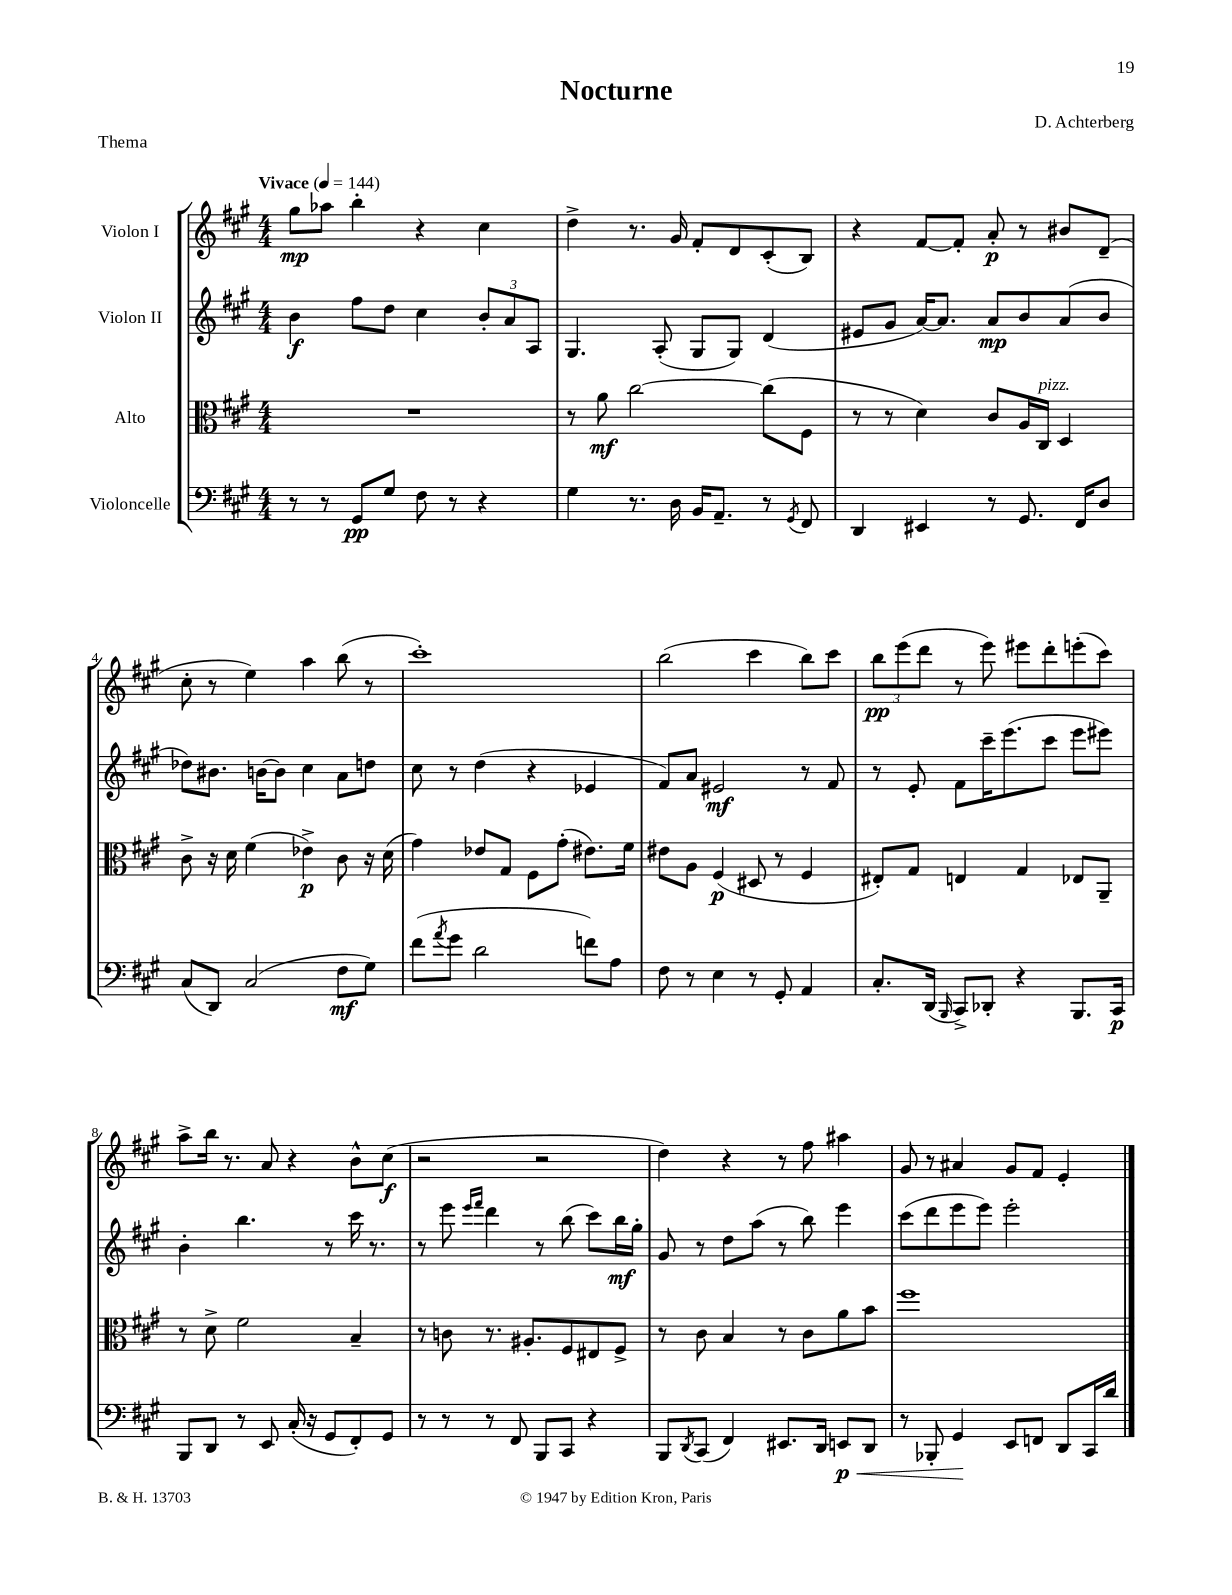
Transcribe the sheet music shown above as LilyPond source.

\header { title = "Nocturne" composer = "D. Achterberg" piece = "Thema" }
<<
\new StaffGroup <<
\new Staff = "s0" \with { instrumentName = "Violon I" } {
    \clef treble \key a \major \numericTimeSignature \time 4/4 \tempo "Vivace" 4 = 144
    gis''8\mp aes''8 b''4-. r4 cis''4 |
    d''4-> r8. gis'16 fis'8-. d'8 cis'8-.( b8) |
    r4 fis'8~ fis'8-. a'8-.\p r8 bis'8 d'8--( |
    cis''8-. r8 e''4) a''4 b''8( r8 |
    cis'''1-.) |
    b''2( cis'''4 b''8) cis'''8 |
    \tuplet 3/2 { b''8\pp e'''8( d'''8 } r8 e'''8) eis'''8 d'''8-. e'''8-.( cis'''8) |
    a''8-> b''16 r8. a'8 r4 b'8-^ cis''8\f( |
    r2 r2 |
    d''4) r4 r8 fis''8 ais''4 |
    gis'8 r8 ais'4 gis'8 fis'8 e'4-. \bar "|." |
}
\new Staff = "s1" \with { instrumentName = "Violon II" } {
    \clef treble \key a \major \numericTimeSignature \time 4/4
    b'4\f fis''8 d''8 cis''4 \tuplet 3/2 { b'8-. a'8 a8 } |
    gis4. a8-.( gis8 gis8) d'4( |
    eis'8 gis'8 a'16~) a'8. a'8\mp b'8 a'8( b'8 |
    des''8) bis'8. b'16~ b'8 cis''4 a'8 d''8 |
    cis''8 r8 d''4( r4 ees'4 |
    fis'8) a'8 eis'2\mf r8 fis'8 |
    r8 e'8-. fis'8 cis'''16-- e'''8.( cis'''8 e'''8 eis'''8) |
    b'4-. b''4. r8 cis'''16 r8. |
    r8 e'''8 \grace { e'''16 fis'''16 } d'''4 r8 b''8( cis'''8) b''16\mf gis''16-. |
    gis'8 r8 d''8 a''8( r8 b''8) e'''4 |
    cis'''8( d'''8 e'''8 e'''8) e'''2-. \bar "|." |
}
\new Staff = "s2" \with { instrumentName = "Alto" } {
    \clef alto \key a \major \numericTimeSignature \time 4/4
    R1 |
    r8 a'8\mf cis''2~ cis''8( fis8 |
    r8 r8 d'4) cis'8 a16 cis16^\markup { \italic "pizz." } d4 |
    cis'8-> r16 d'16 fis'4( ees'4->\p) cis'8 r16 d'16( |
    gis'4) ees'8 gis8 fis8 gis'8-.( eis'8.) fis'16 |
    eis'8 a8 fis4\p( dis8 r8 fis4 |
    eis8-.) gis8 e4 gis4 ees8 a,8-- |
    r8 d'8-> fis'2 b4-- |
    r8 c'8 r8. ais8.-. fis8 eis8 fis8-> |
    r8 cis'8 b4 r8 cis'8 a'8 b'8 |
    fis''1 \bar "|." |
}
\new Staff = "s3" \with { instrumentName = "Violoncelle" } {
    \clef bass \key a \major \numericTimeSignature \time 4/4
    r8 r8 gis,8\pp gis8 fis8 r8 r4 |
    gis4 r8. d16 b,16 a,8.-- r8 \acciaccatura { gis,8 } fis,8 |
    d,4 eis,4 r8 gis,8. fis,16 d8 |
    cis8( d,8) cis2( fis8\mf gis8) |
    fis'8( \acciaccatura { a'8 } gis'8 d'2 f'8) a8 |
    fis8 r8 e4 r8 gis,8-. a,4 |
    cis8.-. d,16( \grace { b,,16 } cis,8->) des,8-. r4 b,,8. cis,16\p |
    b,,8 d,8 r8 e,8 cis16-.( r16 gis,8 fis,8-.) gis,8 |
    r8 r8 r8 fis,8 b,,8 cis,8 r4 |
    b,,8 \acciaccatura { d,8 } cis,8( fis,4) eis,8. d,16 e,8\p\< d,8 |
    r8 bes,,8-. gis,4\! e,8 f,8 d,8 cis,16 d'16 \bar "|." |
}
>>
>>
